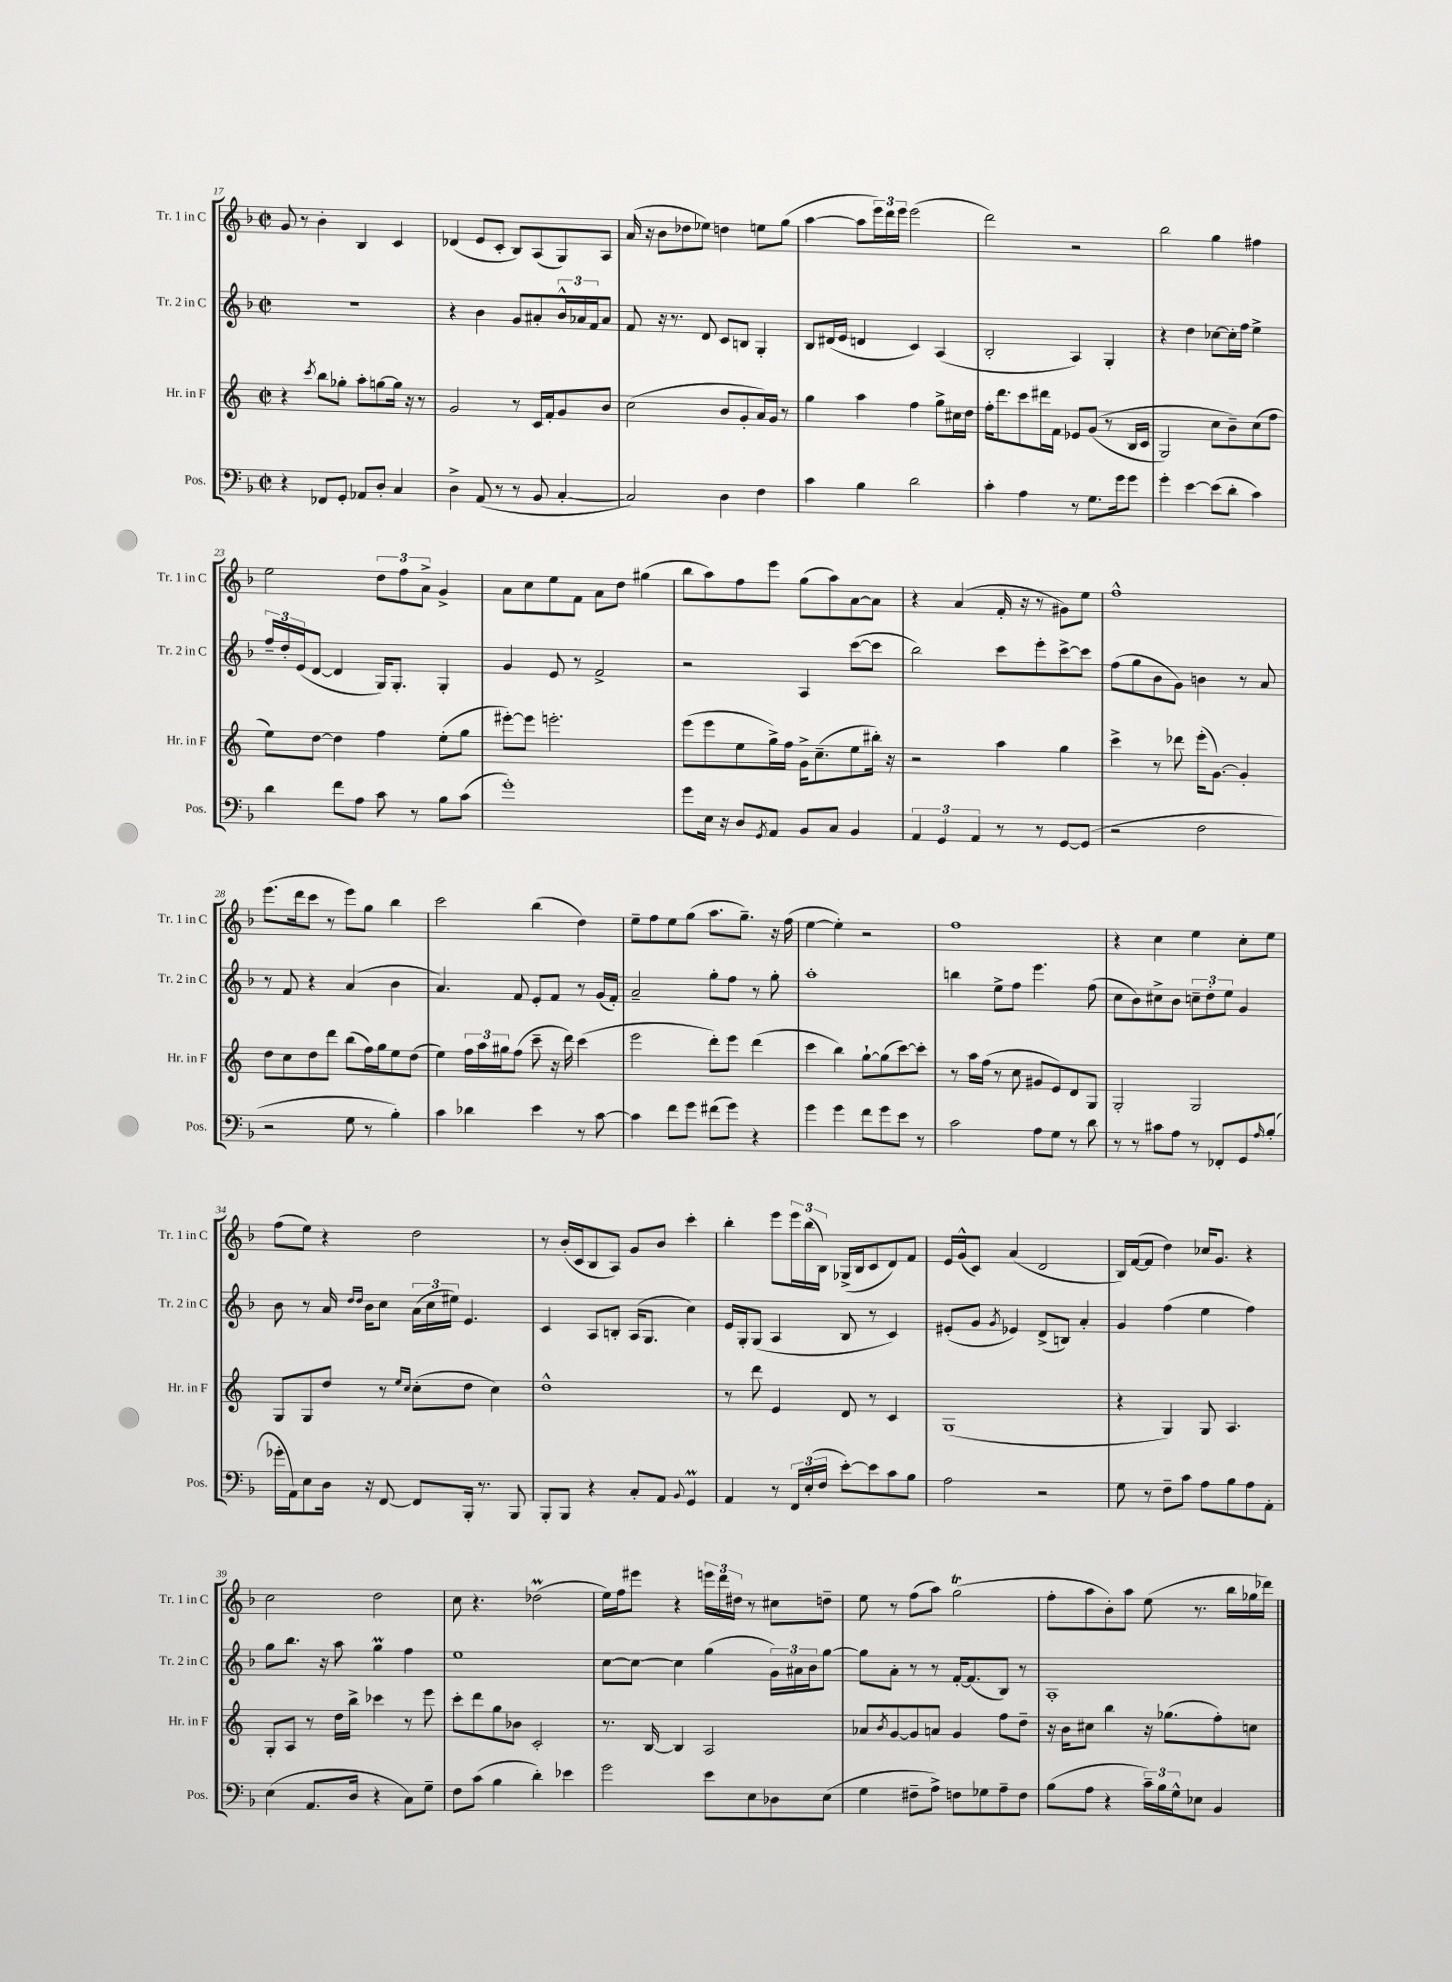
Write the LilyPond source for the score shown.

<<
\new StaffGroup <<
\new Staff = "s0" \with { instrumentName = "Tr. 1 in C" shortInstrumentName = "Tr. 1 in C" } {
    \clef treble \key f \major \defaultTimeSignature \time 2/2
    g'8 r8 bes'4-. bes4 c'4 |
    des'4( e'8 c'8-. bes8) a8( g8) a8 |
    a'16( r16 bes'8 des''8 ees''8) d''4 e''8 g''8( |
    a''4~ a''8 \tuplet 3/2 { e'''16) d'''16 e'''16 } e'''2( |
    d'''2) r2 |
    bes''2 g''4 fis''4 |
    e''2 \tuplet 3/2 { d''8 f''8 a'8-> } g'4-> |
    a'8 c''8 e''8 f'8 a'8 d''8 gis''4( |
    bes''8 a''8) f''8 e'''8 g''8( a''8) a'8~ a'8 |
    r4 a'4( f'16-. r16 r8 gis'8) e''8 |
    f''1-^ |
    e'''8.( d'''16 c'''8 r8 e'''8) g''8 bes''4 |
    c'''2 bes''4( d''4) |
    e''8-- f''8 e''8 g''8( a''8. g''8.--) r16 f''16( |
    e''4~ e''4-.) r2 |
    f''1 |
    r4 c''4 e''4 c''8-. e''8 |
    f''8( e''8) r4 d''2 |
    r8 bes'16-.( c'16 bes8 a8) g'8 bes'8 c'''4-. |
    bes''4-. e'''8 \tuplet 3/2 { e'''16 bes''16( bes16) } ges16->( bes16 c'8 d'8) f'8 |
    e'16 g'16-^( c'8) a'4( d'2 |
    bes16) f'16~( f'8 d''4) ces''16 g'8. r4 |
    c''2 d''2 |
    c''8 r4. des''2\prall( |
    e''16) f''16 eis'''8 r4 \tuplet 3/2 { e'''16 d'''16 dis''16 } r8 cis''8 d''8-- |
    e''8 r8 f''8( a''8) g''2\trill( |
    f''8-. a''8 bes'8-.) a''8 e''8( r8. bes''16 ges''16 des'''16) \bar "|." |
}
\new Staff = "s1" \with { instrumentName = "Tr. 2 in C" shortInstrumentName = "Tr. 2 in C" } {
    \clef treble \key f \major \defaultTimeSignature \time 2/2
    r1 |
    r4 bes'4 g'8 ais'8-. \tuplet 3/2 { bes'16-^ aes'16 f'16 } aes'8 |
    f'8 r16 r8. d'8 c'8 b8 g4-. |
    bes8 dis'16( e'16 d'4 c'4) a4( |
    bes2-. a4) g4-. |
    r4 d''4 ces''8~ ces''16-. f''16 e''4-> |
    \tuplet 3/2 { f''16-- d''16-. e'16( } d'8~ d'4 g16) g8.-. g4-. |
    g'4 e'8 r8 f'2-> |
    r2 a4 c'''8~( c'''8 |
    bes''2) c'''8 e'''8-. c'''8~-> c'''8 |
    f''8( g''8 bes'8 g'8) b'4 r8 a'8 |
    r8 f'8 r4 a'4( bes'4 |
    a'4.) f'8 e'8-. f'8 r8 g'16( f'16-.) |
    a'2-- g''8-. f''8 r8 g''8-. |
    a''1-. |
    b''4 e''8-> f''8 e'''4. f''8( |
    c''8 bes'8) cis''8-> bes'8 \tuplet 3/2 { c''8-- d''8-. e''8 } g'4 |
    bes'8 r8 a'16 \grace { d''16 d''16 } bes'16 c''8 \tuplet 3/2 { a'16( c''16 eis''16) } e'4. |
    c'4 a8 b8-. a16( g8. c''4) |
    e'16 g16-. g8( a4 bes8 r8 c'4) |
    eis'8-.( g'8 \acciaccatura { g'8 } ees'4) d'8->( b8) a'4-. |
    g'4 f''4( e''4 f''4) |
    g''8 bes''8. r16 a''8 g''4\prall f''4 |
    e''1 |
    c''8~ c''8~ c''4 g''4( \tuplet 3/2 { g'16) ais'16 bes'16 } g''8~ |
    g''8 a'8-. r8 r8 f'16~-. f'8.( bes8) r8 |
    a1-. \bar "|." |
}
\new Staff = "s2" \with { instrumentName = "Hr. in F" shortInstrumentName = "Hr. in F" } {
    \clef treble \key c \major \defaultTimeSignature \time 2/2
    r4 \acciaccatura { c'''8 } b''8 ges''8-. a''8-. g''8~ g''16 r16 r8 |
    g'2 r8 c'16 f'16-. g'8 b'8 |
    c''2( b'8 g'8-. a'16) g'16 r8 |
    g''4 a''4 f''4 g''8-> cis''16 d''16 |
    f''16-. d'''8. c'''8 dis'''16 f'16 ees'8 g'8(\( r8 b16 c'16 |
    g2) c''8 b'8--\) c''8( f''8 |
    e''8) d''8~ d''4 f''4 e''8-.( g''8 |
    eis'''8~-.) eis'''8 e'''2.-. |
    e'''8( e'''8 e''8 g''16->) f''16 g'16-> c''8.--( e''8 bis''16-.) r16 |
    r2 a''4 g''4 |
    c'''4-> r8 des'''8 e'''16-.( g'8.~) g'4-. |
    d''8 c''8 d''8 d'''8 b''8( f''16) g''16 e''8 d''8( |
    e''4) \tuplet 3/2 { f''16 a''16 gis''16 } f''8( c'''8-- r16 d'''16) c'''4( |
    e'''2 d'''8-.) e'''8 d'''4( |
    c'''4 b''4) g''8~-! g''8( c'''8~) c'''8-. |
    r8 a''16 f''16( r8 c''8 gis'8 e'8) d'8 g8 |
    g2-. g2 |
    g8 g8 d''8 r8 \grace { e''16 c''16 } c''8-.( d''8 c''4) |
    d''1-^ |
    r8 d'''8 e'4 d'8 r8 c'4 |
    g1( |
    r4 g4) g8 a4. |
    g8-. a8 r8 d''16 b''16-> ces'''4 r8 e'''8 |
    c'''8-. d'''8 g''8 bes'8 c'2-. |
    r8. b16~ b4 a2 |
    aes'8 \acciaccatura { b'8 } g'8~ g'8 a'8 g'4 f''8 d''8-- |
    r16 b'16 cis''8 b''4 r16 ges''8.( f''8-.) c''8 \bar "|." |
}
\new Staff = "s3" \with { instrumentName = "Pos." shortInstrumentName = "Pos." } {
    \clef bass \key f \major \defaultTimeSignature \time 2/2
    r4 fes,8 g,8-. aes,8 d8-. c4 |
    d4-> a,8( r8 r8 bes,8 c4~-. |
    c2) d4 f4 |
    c'4 bes4 d'2 |
    c'4-. a4 r8 g8. g'16 g'8 |
    g'4-. e'4~ e'8( d'8-. c'4) |
    d'4 f'8 a8 c'8 r8 bes8 c'8( |
    g'1-.) |
    g'8 e16 r16 d8 \acciaccatura { g,8 } a,8 bes,8 c8 bes,4 |
    \tuplet 3/2 { a,4 g,4 a,4 } r8 r8 g,8~ g,8( |
    r2 f2 |
    r2 g8 r8 bes4-.) |
    c'4 des'4 e'4 r8 c'8~ |
    c'4 f'8 g'8 fis'8( g'8) r4 |
    g'4 g'4 f'8 g'8 e'8 r8 |
    c'2 a8 g8 r8 d'8 |
    r8 r8 cis'8 a8 r8 fes,8-. g,8 \grace { a16 } bes8-.( |
    ges'16-. a,16) e8 d16 r16 f,8~ f,8 bes,,16-. r8. bes,,8 |
    bes,,8-. bes,,8 r4 c8-. a,8 \appoggiatura { bes,8 } g,4\prall |
    a,4 r8 \tuplet 3/2 { f,16 e16-.( f16 } e'8~-.) e'8 c'8 bes8 |
    a2 r2 |
    g8 r8 f8-- c'8 a8 bes8 a8 a,8-. |
    e4( a,8. d16 r4 c8) g8-- |
    f8 c'8( bes4 d'4-.) ees'4 |
    g'2 e'8 e8 des8 e8( |
    g4 fis8-- a8->) f8 ges8 a8-- f8 |
    bes8( a8 r4 \tuplet 3/2 { c'16--) bes16 g16-^ } ees8 bes,4 \bar "|." |
}
>>
>>
\layout { \context { \Score currentBarNumber = #17 } }
